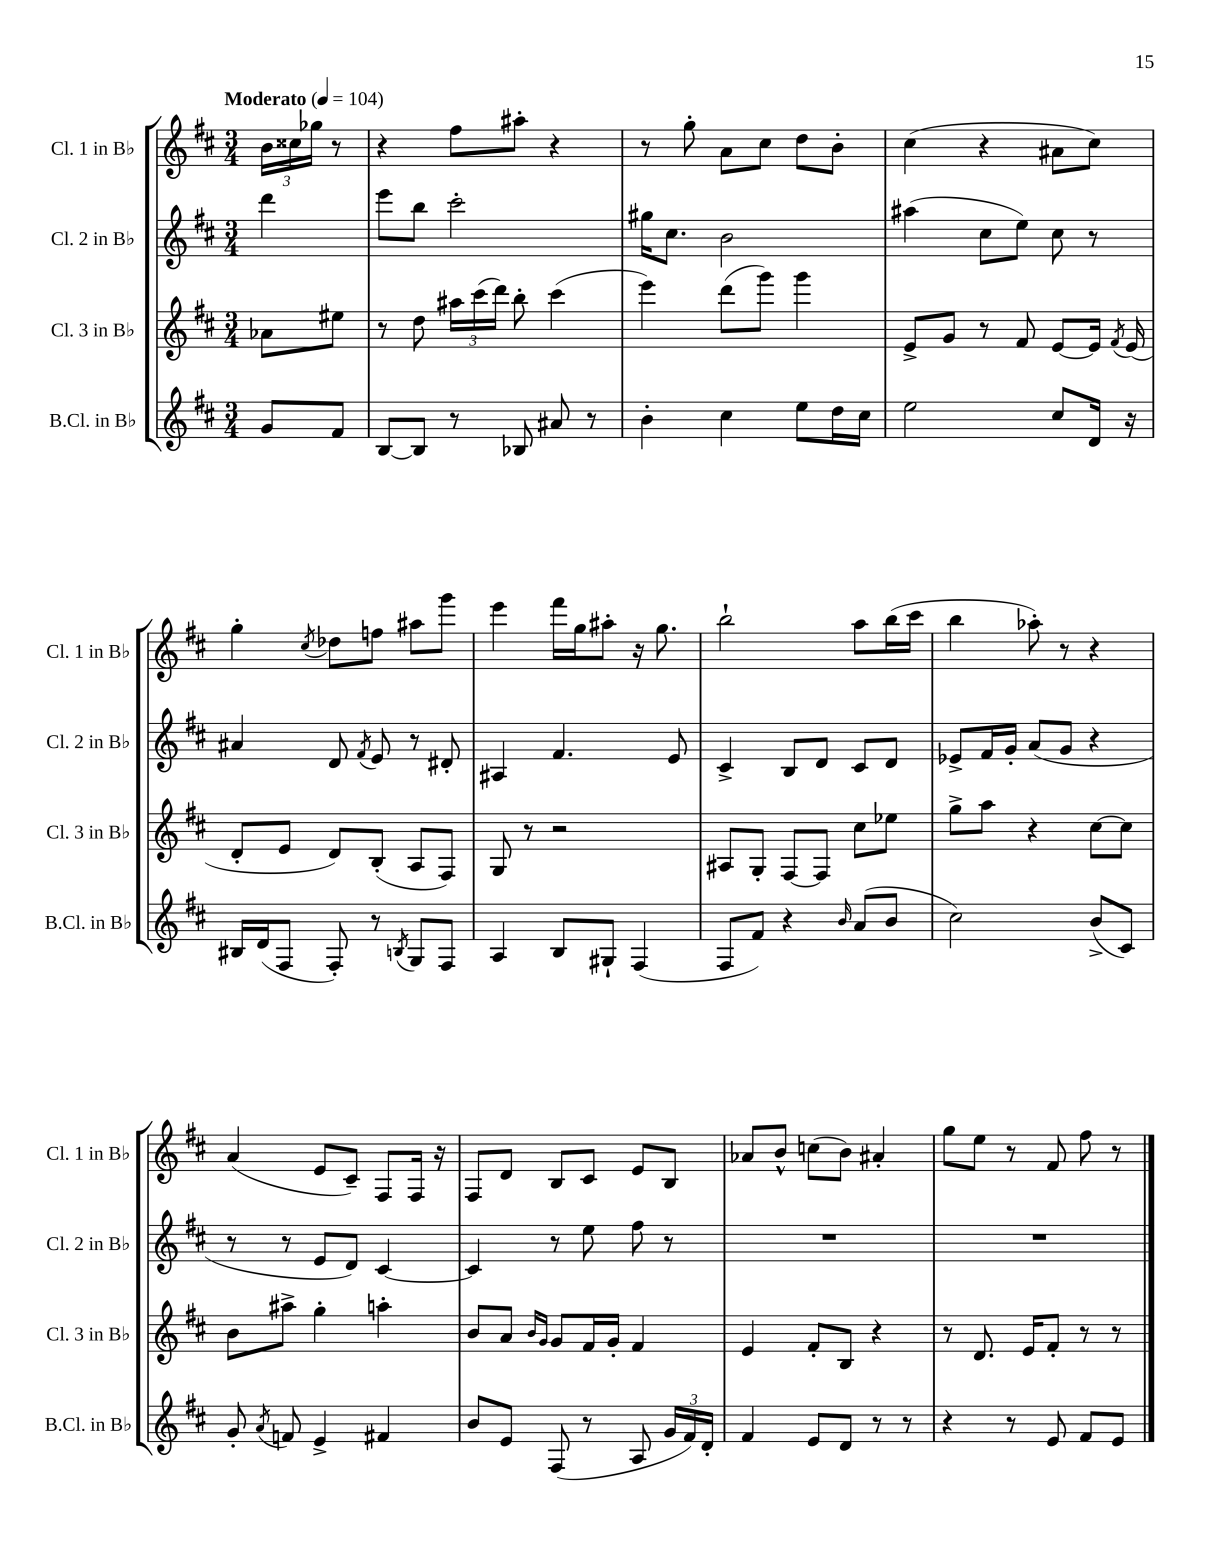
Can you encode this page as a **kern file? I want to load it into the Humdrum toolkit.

**kern	**kern	**kern	**kern
*staff4	*staff3	*staff2	*staff1
*clefG2	*clefG2	*clefG2	*clefG2
*k[f#c#]	*k[f#c#]	*k[f#c#]	*k[f#c#]
*M3/4	*M3/4	*M3/4	*M3/4
*MM104	*MM104	*MM104	*MM104
8g/L	8a-\L	4ddd\	24b\LL
.	.	.	24cc##\
.	.	.	24gg-\JJ
8f#/J	8ee#\J	.	8r
=	=	=	=
[8B/L	8r	8eee\L	4r
8B/]J	8dd\	8bb\J	.
8r	24aa#\LL	2ccc#'\	8ff#\L
.	(24ccc#\	.	.
.	24ddd\JJ)	.	.
8B-/	8bb'\	.	8aa#'\J
8a#/	(4ccc#\	.	4r
8r	.	.	.
=	=	=	=
4b'\	4eee\)	16gg#\LK	8r
.	.	8.cc#\J	.
.	.	.	8gg'\
4cc#\	(8ddd\L	2b\	8a\L
.	8ggg\J)	.	8cc#\J
8ee\L	4ggg\	.	8dd\L
16dd\L	.	.	8b'\J
16cc#\JJ	.	.	.
=	=	=	=
2ee\	8e^/L	(4aa#\	(4cc#\
.	8g/J	.	.
.	8r	8cc#\L	4r
.	8f#/	8ee\J)	.
8cc#/L	[8e/L	8cc#\	8a#\L
16d/Jk	16e/]Jk	8r	8cc#\J)
.	8qf#/	.	.
16r	(16e/	.	.
=	=	=	=
16B#/LL	8d'/L	4a#/	4gg'\
(16d/J	.	.	.
8F#/J	8e/J	.	.
.	.	.	8qcc#/
8F#'/)	8d/L)	8d/	8dd-\L
.	.	8qf#/	.
8r	(8B'/J	8e/	8ff\J
8qB/	.	.	.
8G/L	8A/L	8r	8aa#\L
8F#/J	8F#/J)	8d#'/	8ggg\J
=	=	=	=
4A/	8G/	4A#/	4eee\
.	8r	.	.
8B/L	2r	4.f#/	16fff#\LL
.	.	.	16gg\J
8G#`/J	.	.	8aa#'\J
(4F#/	.	.	16r
.	.	.	8.gg\
.	.	8e/	.
=	=	=	=
8F#/L	8A#/L	4c#^/	2bb`\
8f#/J)	8G'/J	.	.
4r	[8F#/L	8B/L	.
.	8F#/]J	8d/J	.
16qqb/	.	.	.
(8a/L	8cc#\L	8c#/L	8aa\L
8b/J	8ee-\J	8d/J	(16bb\L
.	.	.	16ccc#\JJ
=	=	=	=
2cc#\)	8gg^\L	8e-^/L	4bb\
.	8aa\J	16f#/L	.
.	.	16g'/JJ	.
.	4r	(8a/L	8aa-'\)
.	.	8g/J	8r
(8b^/L	[8cc#\L	4r	4r
8c#/J)	8cc#\]J	.	.
=	=	=	=
8g'/	8b\L	8r	(4a/
8qa/	.	.	.
8f/	8aa#^\J	8r	.
4e^/	4gg'\	8e/L	8e/L
.	.	8d/J)	8c#~/J)
4f#/	4aa'\	[4c#/	8F#/L
.	.	.	16F#/Jk
.	.	.	16r
=	=	=	=
8b/L	8b/L	4c#/]	8F#/L
8e/J	8a/J	.	8d/J
.	16qqb/LL	.	.
.	16qqg/JJ	.	.
(8F#/	8g/L	8r	8B/L
8r	16f#/L	8ee\	8c#/J
.	16g'/JJ	.	.
8A/	4f#/	8ff#\	8e/L
24g/LL	.	8r	8B/J
24f#/)	.	.	.
24d'/JJ	.	.	.
=	=	=	=
4f#/	4e/	2.r	8a-/L
.	.	.	8b^^/J
8e/L	8f#'/L	.	(8cc\L
8d/J	8B/J	.	8b\J)
8r	4r	.	4a#'/
8r	.	.	.
=	=	=	=
4r	8r	2.r	8gg\L
.	8.d/	.	8ee\J
8r	.	.	8r
.	16e/LK	.	.
8e/	8f#'/J	.	8f#/
8f#/L	8r	.	8ff#\
8e/J	8r	.	8r
==	==	==	==
*-	*-	*-	*-
